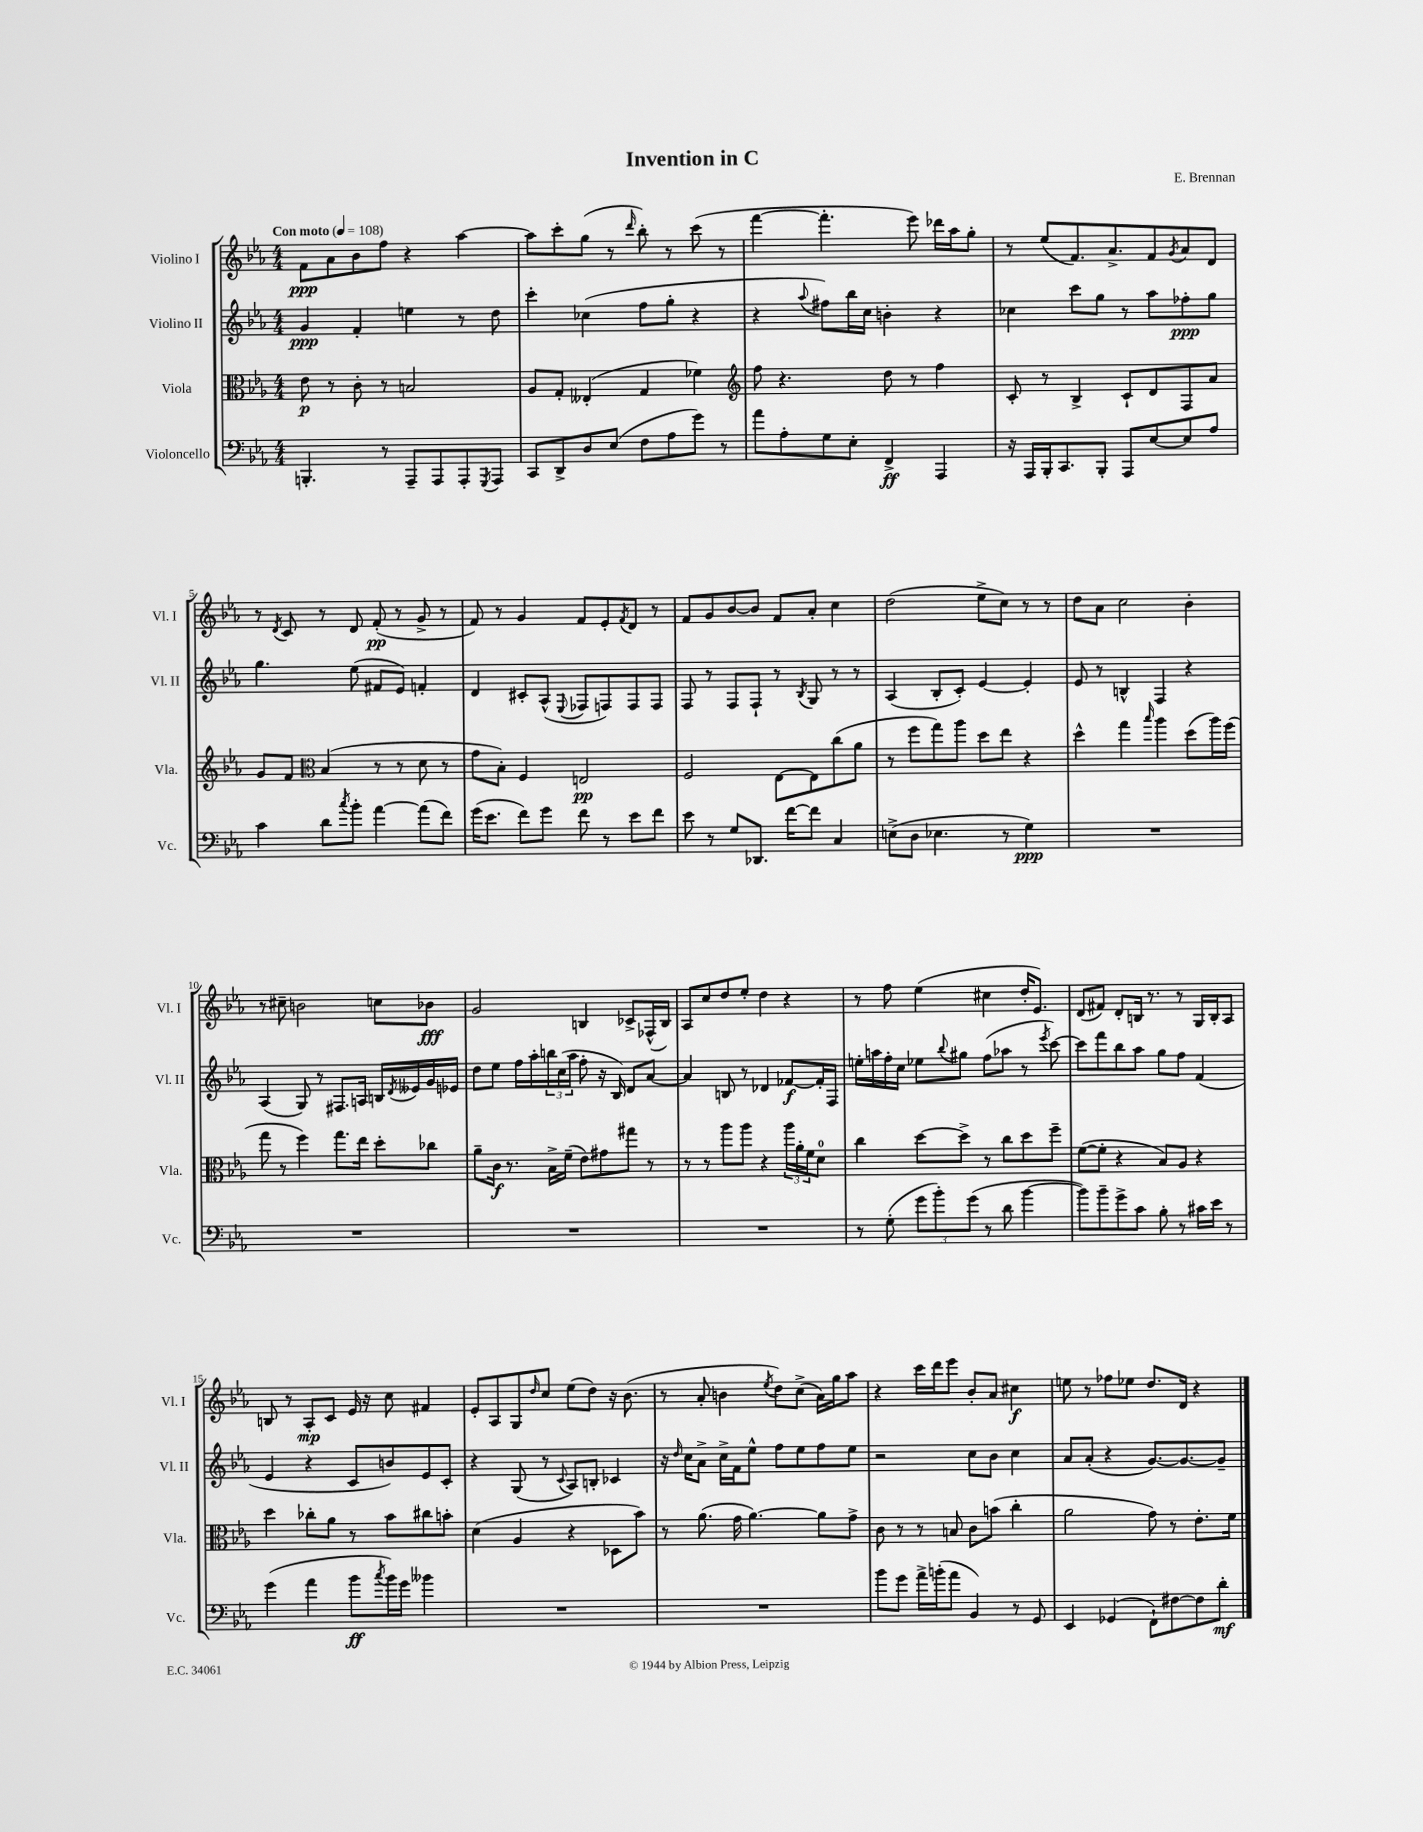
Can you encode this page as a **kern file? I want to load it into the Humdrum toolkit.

**kern	**kern	**kern	**kern
*staff4	*staff3	*staff2	*staff1
*clefF4	*clefC3	*clefG2	*clefG2
*k[b-e-a-]	*k[b-e-a-]	*k[b-e-a-]	*k[b-e-a-]
*M4/4	*M4/4	*M4/4	*M4/4
*MM108	*MM108	*MM108	*MM108
4.BBB'	8e-	4g	8f
.	8r	.	8a-
.	8c'	4f'	8b-
8r	8r	.	8ff
8AAA-~	2B	4ee	4r
8AAA-	.	.	.
8AAA-'	.	8r	[4aa-
8qGGG	.	.	.
8AAA-	.	8dd	.
=	=	=	=
8CC	8A-	4ccc'	8aa-]
8DD^	8G'	.	8ccc'
8D	(4E--'	(4cc-	(8gg
(8E-	.	.	8r
.	.	.	16qqddd
8F	4G	8ff	8bb-')
8A-	.	8gg'	8r
8g)	4f-)	4r	(8ccc
8r	.	.	8r
=	=	=	=
*	*clefG2	*	*
8a-	8ff	4r	[4fff
8A-'	4.r	.	.
.	.	8qqaa-	.
8G	.	8ff#)	4.fff']
8E-'	.	16bb-	.
.	.	16cc	.
4FF^	8dd	4b'	.
.	8r	.	8eee-)
4AAA-	4ff	4r	16ddd-
.	.	.	16aa-
.	.	.	8gg'
=	=	=	=
16r	8c'	4cc-	8r
16AAA-	.	.	.
16BBB-'	8r	.	(8ee-
8.CC	.	.	.
.	4B-^	8ccc	8.f)
8BBB-'	.	8gg	.
.	.	.	8.a-^
8AAA-	8c`	8r	.
[8E-	8d	8aa-	8f
.	.	.	8qg
8E-]	8F	8ff-'	8a-
8A-	8a-	8gg	8d
=	=	=	=
4c	8g	4.gg	8r
.	.	.	8qd
.	8f	.	8c
*	*clefC3	*	*
8d	(4B-	.	8r
8qcc	.	.	.
8b-'	.	(8ee-	8d
[4a-	8r	8f#	(8f'
.	8r	8e-)	8r
(8a-]	8d	4f'	8g^
8f)	8r	.	8r
=	=	=	=
(16g	8g	4d	8f)
8.e-	.	.	.
.	8B-')	.	8r
8f)	4F	8c#'	4g
8g	.	(8A-^^	.
.	.	8qqE-	.
8f	2E	8F-	8f
8r	.	8F)	8e-'
.	.	.	8qf
8e-	.	8F	8d
8f	.	8F	8r
=	=	=	=
8e-	2F	8F	8f
8r	.	8r	8g
8G	.	8F	[8b-
8.DD-	.	8F`	8b-]
.	[8E-	8r	8f
[16f	.	.	.
.	.	8qB-	.
8f]	8E-]	8G	8a-'
4C	(8cc	8r	4cc
.	8a-	8r	.
=	=	=	=
(8E^	8r	(4A-	(2dd
8D	8ff	.	.
4.E-	8gg)	8B-'	.
.	8aa-	8c')	.
.	8dd	[4e-	8ee-^
8r	8ee-	.	8cc)
4G)	4r	4e-']	8r
.	.	.	8r
=	=	=	=
1r	4dd^^	8e-	8dd
.	.	8r	8a-
.	4gg	4B^^	2cc
.	16qqbb-	.	.
.	4aa-	4F	.
.	(8dd	4r	4b-'
.	16aa-)	.	.
.	(16ff	.	.
=	=	=	=
1r	8gg	(4A-	8r
.	8r	.	8cc#~
.	4ff)	8G)	2b
.	.	8r	.
.	8.gg	8.F#	.
.	16ee-	16A	.
.	8dd'	16B	8cc
.	.	8qd	.
.	.	16e--	.
.	8cc-	16g	8b-
.	.	16e-	.
=	=	=	=
1r	8a-~	8dd	2g
.	16c	8ee-	.
.	8.r	.	.
.	.	16ff	.
.	.	16aa-'	.
.	16B-^	24bb	.
.	.	(24cc	.
.	(16f~	.	.
.	.	24aa-	.
.	8e-)	8ff'	4B
.	8g#	16r	.
.	.	16B-)	.
.	8gg#	8d	8c-^
.	8r	[8a-	(16F-^^
.	.	.	16B)
=	=	=	=
1r	8r	4a-]	8A-
.	8r	.	8cc
.	8aa-	8B	8dd
.	8aa-	8r	8ee-'
.	4r	4d-	4dd
.	24aa-	[8f-	4r
.	24a-'	.	.
.	24f	.	.
.	8d	16f-']	.
.	.	16F	.
=	=	=	=
8r	4cc	16ee'	8r
.	.	16aa	.
(8G'	.	16ff'	8ff
.	.	16cc	.
12g	[8dd	8ee-	(4ee-
12b-')	.	.	.
.	.	8qqbb-	.
.	8dd^]	8gg#	.
(12g	.	.	.
8r	8r	(8ff	4cc#
8d	8cc	8aa-	.
[4b-	8dd	8r	16dd'
.	.	.	8.e-)
.	.	8qeee-	.
.	8ff~	[8ccc)	.
=	=	=	=
8b-])	([8f	8ccc]	(8d
8b-~	8f']	8fff	8f#)
8g^	4r	8bb-	8d'
8c	.	8aa-	16B
.	.	.	8.r
8B-'	8B-)	8gg	.
8r	8A-	8ff	8r
16c#	4r	(4f	16G
16e-	.	.	16B'
8r	.	.	8A-
=	=	=	=
(4g	4dd	4e-	8B
.	.	.	8r
4a-	8cc-'	4r	8A-'
.	8a-	.	8c
8b-	8r	8c	16e-
.	.	.	16r
8qcc	.	.	.
16b-)	8b-	8b)	8cc
16g	.	.	.
4b--	8cc#	8e-	4f#
.	8b'	8c'	.
=	=	=	=
1r	(4d	4r	8e-'
.	.	.	8A-
.	4A-	(8G	8G
.	.	.	16qqdd
.	.	8r	8cc
.	.	8qqc	.
.	4r	8A-)	(8ee-
.	.	8B'	8dd)
.	8D-	4c-	16r
.	.	.	(8.b-
.	8b-)	.	.
=	=	=	=
1r	8r	16r	8r
.	.	16qqdd	.
.	.	16cc	.
.	(8.a-	8a-^	8a-'
.	.	16cc^	4b
.	16g	16f	.
.	[4.a-)	8ee-^^	.
.	.	.	8qee-
.	.	8ff	8dd)
.	.	8ee-	(8cc^
.	8a-]	8ff	16a-)
.	.	.	16gg
.	8g^	8ee-	8aa-
=	=	=	=
8b-	8c	2r	4r
8g	8r	.	.
16a-^	8r	.	16ccc
(16b'	.	.	16ddd
8a-	8B	.	8eee-
4BB-)	8c	8cc	8b-'
.	(8b	8b-	8a-
8r	4cc'	4cc	4cc#
8GG	.	.	.
=	=	=	=
4EE-	2a-	8a-	8ee
.	.	(8a-'	8r
(4GG-	.	4r	8ff-
.	.	.	8ee-
8FF`)	8g)	[8.g)	8.dd
[8F#	8r	.	.
.	.	8.g_	16d
8F#]	8.e-'	.	4r
8d'	.	8g~]	.
.	16f	.	.
==	==	==	==
*-	*-	*-	*-
